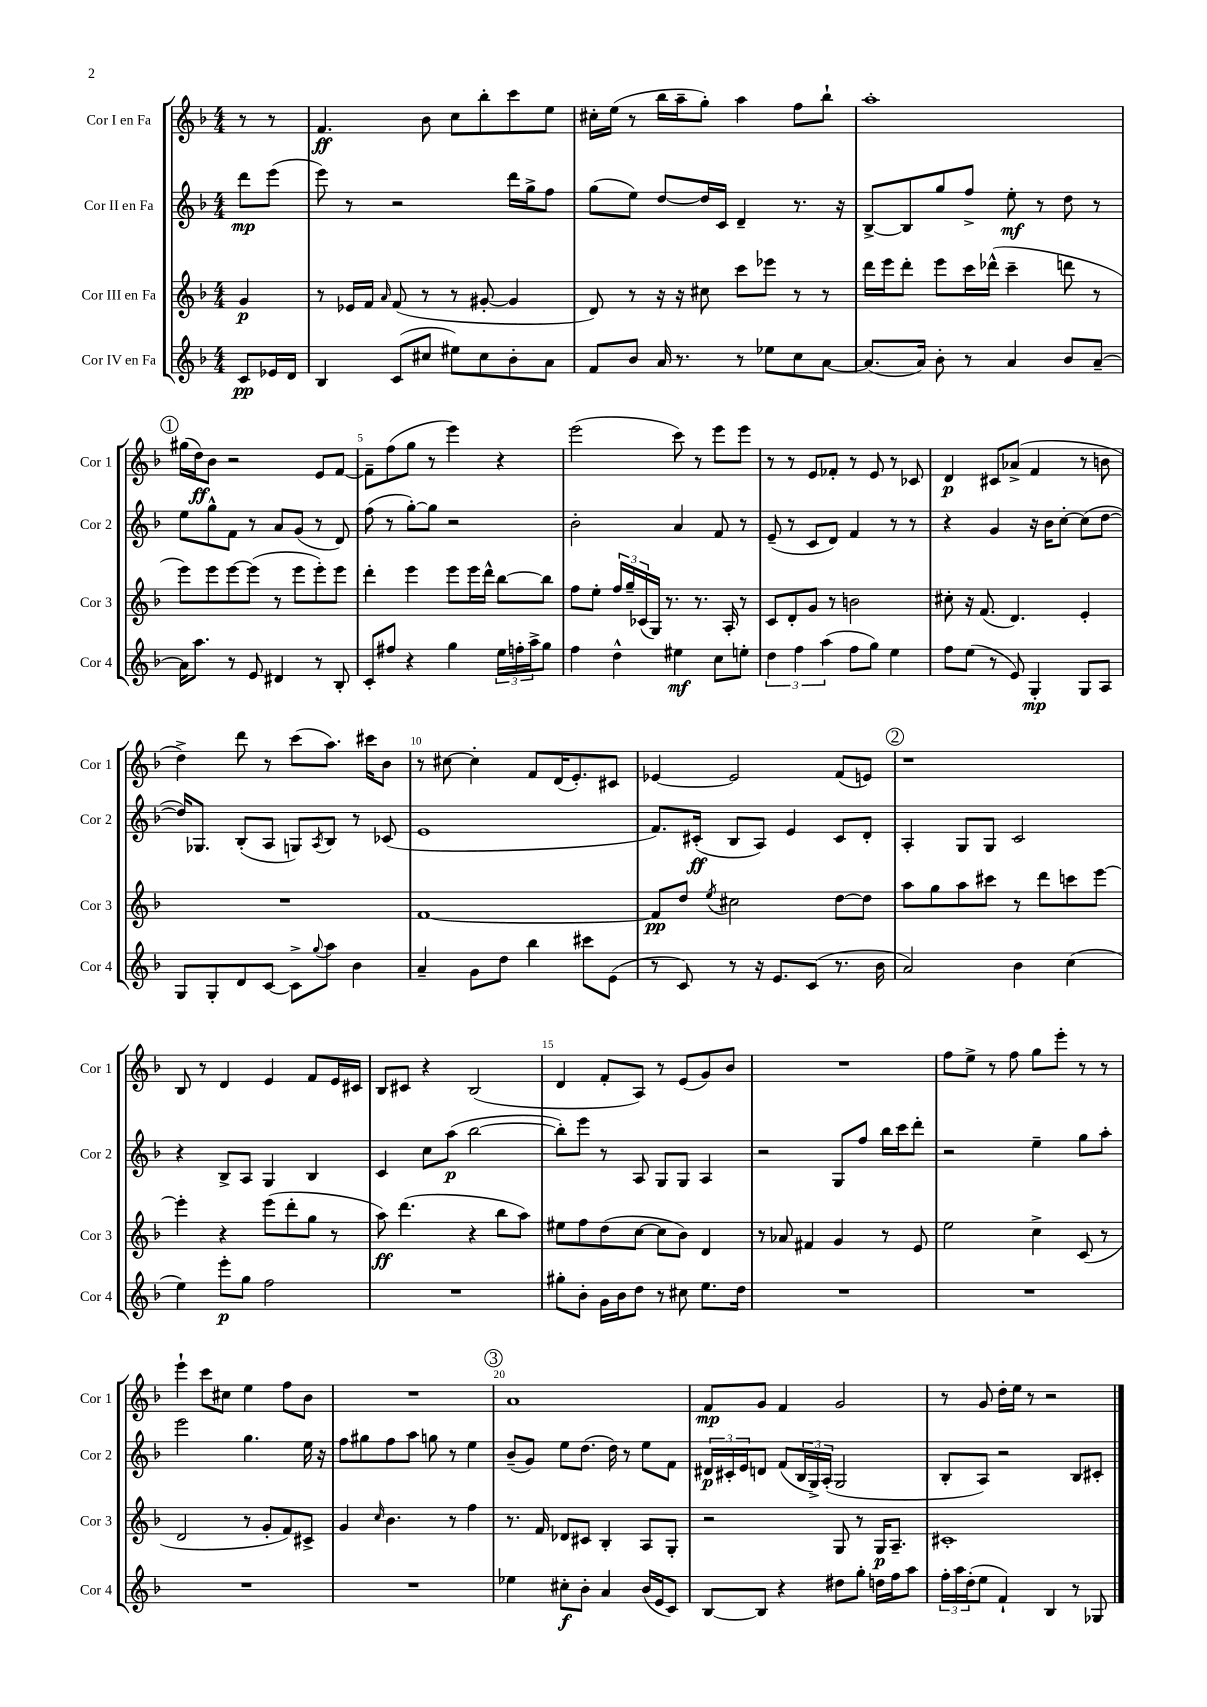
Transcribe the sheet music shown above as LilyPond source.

<<
\new StaffGroup <<
\new Staff = "s0" \with { instrumentName = "Cor I en Fa" shortInstrumentName = "Cor 1" } {
    \clef treble \key f \major \numericTimeSignature \time 4/4 \partial 4
    r8 r8 |
    f'4.\ff bes'8 c''8 bes''8-. c'''8 e''8 |
    cis''16-. e''16( r8 bes''16 a''16-- g''8-.) a''4 f''8 bes''8-! |
    a''1-. |
    \mark \markup { \circle "1" } gis''16( d''16\ff) bes'8 r2 e'8 f'8~ |
    f'8-- f''8( g''8 r8 e'''4) r4 |
    e'''2( c'''8) r8 e'''8 e'''8 |
    r8 r8 e'8 fes'8-. r8 e'8 r8 ces'8 |
    d'4\p cis'8 aes'8->( f'4 r8 b'8 |
    d''4->) d'''8 r8 c'''8( a''8.) cis'''16 bes'8 |
    r8 cis''8~ cis''4-. f'8 d'16( e'8.-.) cis'8 |
    ees'4~ ees'2 f'8( e'8) |
    \mark \markup { \circle "2" } r1 |
    bes8 r8 d'4 e'4 f'8 e'16 cis'16 |
    bes8 cis'8 r4 bes2( |
    d'4 f'8-. a8) r8 e'8( g'8) bes'8 |
    R1 |
    f''8 e''8-> r8 f''8 g''8 e'''8-. r8 r8 |
    e'''4-! c'''8 cis''8 e''4 f''8 bes'8 |
    R1 |
    \mark \markup { \circle "3" } a'1 |
    f'8\mp g'8 f'4 g'2 |
    r8 g'8 d''16-. e''16 r8 r2 \bar "|." |
}
\new Staff = "s1" \with { instrumentName = "Cor II en Fa" shortInstrumentName = "Cor 2" } {
    \clef treble \key f \major \numericTimeSignature \time 4/4 \partial 4
    d'''8\mp e'''8( |
    e'''8) r8 r2 d'''16 g''16-> f''8 |
    g''8( e''8) d''8~ d''16 c'16 d'4-- r8. r16 |
    bes8~-> bes8 g''8 f''8-> e''8-.\mf r8 d''8 r8 |
    \mark \markup { \circle "1" } e''8 g''8-^ f'8 r8 a'8 g'8( r8 d'8) |
    f''8( r8 g''8~-.) g''8 r2 |
    bes'2-. a'4 f'8 r8 |
    e'8--( r8 c'8 d'8) f'4 r8 r8 |
    r4 g'4 r16 bes'16 c''8~-. c''8( d''8~ |
    d''16) ges8. bes8-.( a8 g8) \acciaccatura { a8 } bes8 r8 ces'8( |
    e'1 |
    f'8.) cis'16-.\ff( bes8 a8) e'4 cis'8 d'8-. |
    \mark \markup { \circle "2" } a4-. g8 g8 c'2 |
    r4 bes8-> a8 g4 bes4 |
    c'4 c''8 a''8\p( bes''2~ |
    bes''8-.) e'''8 r8 a8 g8 g8 a4 |
    r2 g8 f''8 bes''16 c'''16 d'''8-. |
    r2 e''4-- g''8 a''8-. |
    e'''2 g''4. e''16 r16 |
    f''8 gis''8 f''8 a''8 g''8 r8 e''4 |
    \mark \markup { \circle "3" } bes'8--( g'8) e''8 d''8.( d''16) r8 e''8 f'8 |
    \tuplet 3/2 { dis'16\p cis'16-. e'16 } d'8 f'8( \tuplet 3/2 { bes16 g16->) a16-.( } g2 |
    bes8-. a8) r2 bes8 cis'8-. \bar "|." |
}
\new Staff = "s2" \with { instrumentName = "Cor III en Fa" shortInstrumentName = "Cor 3" } {
    \clef treble \key f \major \numericTimeSignature \time 4/4 \partial 4
    g'4\p |
    r8 ees'16 f'16 \grace { a'16 } f'8( r8 r8 gis'8~-. gis'4 |
    d'8) r8 r16 r16 cis''8 c'''8 ees'''8 r8 r8 |
    d'''16 e'''16 d'''8-. e'''8 c'''16 des'''16-^( c'''4-- d'''8 r8 |
    \mark \markup { \circle "1" } e'''8) e'''8 e'''8~ e'''8( r8 e'''8 e'''8-.) e'''8 |
    d'''4-. e'''4 e'''8 e'''16 d'''16-^ bes''8~ bes''8 |
    f''8 e''8-. \tuplet 3/2 { f''16 g''16-- ces'16( } g16) r8. r8. a16-. r8 |
    c'8 d'8-. g'8 r8 b'2 |
    cis''8-. r16 f'8.( d'4.) e'4-. |
    R1 |
    f'1~ |
    f'8\pp d''8 \acciaccatura { e''8 } cis''2 d''8~ d''8 |
    \mark \markup { \circle "2" } a''8 g''8 a''8 cis'''8 r8 d'''8 c'''8 e'''8~ |
    e'''4-. r4 e'''8( d'''8-. g''8 r8 |
    a''8\ff) d'''4.( r4 bes''8 a''8) |
    eis''8 f''8 d''8( c''8~ c''8 bes'8) d'4 |
    r8 aes'8 fis'4 g'4 r8 e'8 |
    e''2 c''4-> c'8( r8 |
    d'2 r8 g'8-. f'8) cis'8-> |
    g'4 \grace { c''16 } bes'4. r8 f''4 |
    \mark \markup { \circle "3" } r8. f'16 des'8 cis'8 bes4-. a8 g8-. |
    r2 g8 r8 g16\p a8.-- |
    cis'1-. \bar "|." |
}
\new Staff = "s3" \with { instrumentName = "Cor IV en Fa" shortInstrumentName = "Cor 4" } {
    \clef treble \key f \major \numericTimeSignature \time 4/4 \partial 4
    c'8\pp ees'16 d'16 |
    bes4 c'8( cis''8 eis''8) cis''8 bes'8-. a'8 |
    f'8 bes'8 a'16 r8. r8 ees''8 c''8 a'8~ |
    a'8.( a'16) bes'8-. r8 a'4 bes'8 a'8~-- |
    \mark \markup { \circle "1" } a'16 a''8. r8 e'8 dis'4 r8 bes8-. |
    c'8-. fis''8 r4 g''4 \tuplet 3/2 { e''16 f''16-. a''16-> } g''8 |
    f''4 d''4-^ eis''4\mf c''8 e''8-. |
    \tuplet 3/2 { d''4 f''4 a''4( } f''8 g''8) e''4 |
    f''8 e''8( r8 e'8) g4-.\mp g8 a8 |
    g8 g8-. d'8 c'8~ c'8-> \appoggiatura { g''8 } a''8 bes'4 |
    a'4-- g'8 d''8 bes''4 cis'''8 e'8( |
    r8 c'8) r8 r16 e'8. c'8( r8. bes'16 |
    \mark \markup { \circle "2" } a'2) bes'4 c''4( |
    e''4) e'''8-.\p g''8 f''2 |
    R1 |
    gis''8-. bes'8-. g'16 bes'16 d''8 r8 cis''8 e''8. d''16 |
    R1 |
    R1 |
    R1 |
    R1 |
    \mark \markup { \circle "3" } ees''4 cis''8-.\f bes'8-. a'4 bes'16( e'16 c'8) |
    bes8~ bes8 r4 dis''8 g''8-. d''16 f''16 a''8 |
    \tuplet 3/2 { f''16-. a''16 d''16-.( } e''8 f'4-!) bes4 r8 ges8 \bar "|." |
}
>>
>>
\layout { \context { \Score \override BarNumber.break-visibility = ##(#f #t #t) barNumberVisibility = #(every-nth-bar-number-visible 5) } }
